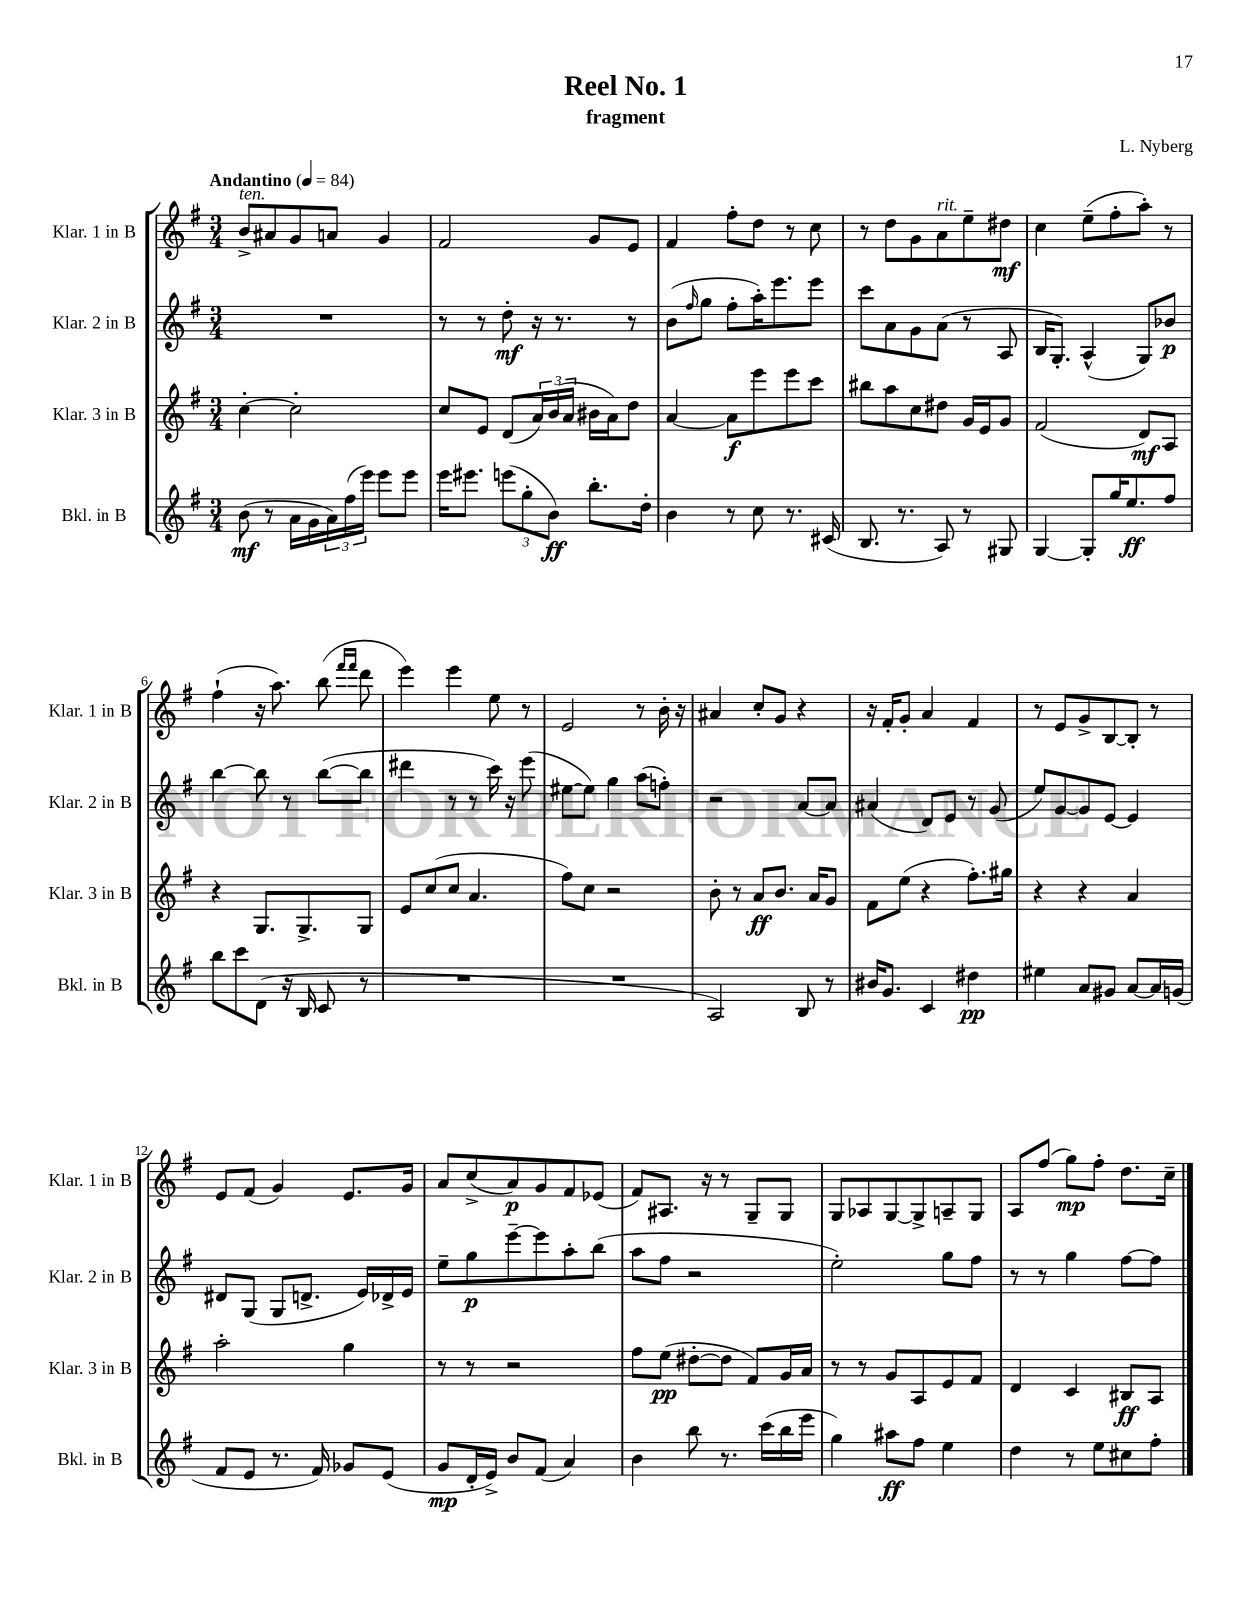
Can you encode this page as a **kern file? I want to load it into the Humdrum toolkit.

**kern	**dynam	**kern	**dynam	**kern	**dynam	**kern	**dynam
*part4	*part4	*part3	*part3	*part2	*part2	*part1	*part1
*staff4	*staff4	*staff3	*staff3	*staff2	*staff2	*staff1	*staff1
*I"Bkl. in B	*	*I"Klar. 3 in B	*	*I"Klar. 2 in B	*	*I"Klar. 1 in B	*
*I'Bkl. in B	*	*I'Klar. 3 in B	*	*I'Klar. 2 in B	*	*I'Klar. 1 in B	*
*clefG2	*	*clefG2	*	*clefG2	*	*clefG2	*
*k[f#]	*	*k[f#]	*	*k[f#]	*	*k[f#]	*
*M3/4	*	*M3/4	*	*M3/4	*	*M3/4	*
*MM84	*	*MM84	*	*MM84	*	*MM84	*
=1	=1	=1	=1	=1	=1	=1	=1
!	!	!	!	!	!	!LO:TX:a:B:t=Andantino	!
!	!	!	!	!	!	!LO:TX:a:i:t=ten.	!
(8b\	mf	[4cc'\	.	2.r	.	8b^/L	.
8r	.	.	.	.	.	8a#X/	.
16a\LL	.	2cc'\]	.	.	.	8g/	.
16g\	.	.	.	.	.	.	.
24a\)	.	.	.	.	.	8an/J	.
(24ff#\	.	.	.	.	.	.	.
24eee\JJ)	.	.	.	.	.	.	.
8eee\L	.	.	.	.	.	4g/	.
8eee\J	.	.	.	.	.	.	.
=2	=2	=2	=2	=2	=2	=2	=2
16eee\KL	.	8cc/L	.	8r	.	2f#/	.
8.eee#X\J	.	.	.	.	.	.	.
.	.	8e/J	.	8r	.	.	.
(12eeen\L	.	(8d/L	.	8dd'\	mf	.	.
12gg'\	.	.	.	.	.	.	.
.	.	24a/L)	.	16r	.	.	.
12b\J)	ff	(24b/	.	.	.	.	.
.	.	.	.	8.r	.	.	.
.	.	24a/JJ	.	.	.	.	.
8.bb'\L	.	16b#X\LL	.	.	.	8g/L	.
.	.	16a\J)	.	.	.	.	.
.	.	8dd\J	.	8r	.	8e/J	.
16dd'\Jk	.	.	.	.	.	.	.
=3	=3	=3	=3	=3	=3	=3	=3
4b\	.	[4a/	.	(8b\L	.	4f#/	.
.	.	.	.	16qqff#/	.	.	.
.	.	.	.	8gg\J	.	.	.
8r	.	8a\L]	f	8ff#'\L	.	8ff#'\L	.
8cc\	.	8eee\	.	16aa'\K)	.	8dd\J	.
.	.	.	.	8.eee\	.	.	.
8.r	.	8eee\	.	.	.	8r	.
.	.	8ccc\J	.	8eee\J	.	8cc\	.
(16c#X/	.	.	.	.	.	.	.
=4	=4	=4	=4	=4	=4	=4	=4
8.B/	.	8bb#X\L	.	8ccc\L	.	8r	.
.	.	8aa\	.	8a\	.	8dd\L	.
8.r	.	.	.	.	.	.	.
.	.	8cc\	.	8g\	.	8g\	.
!	!	!	!	!	!	!LO:TX:a:i:t=rit.	!
8A/)	.	8dd#X\J	.	(8a\J	.	8a\	.
8r	.	16g/LL	.	8r	.	8ee~\	.
.	.	16e/J	.	.	.	.	.
8G#X/	.	8g/J	.	8A/	.	8dd#X\J	mf
=5	=5	=5	=5	=5	=5	=5	=5
[4G/	.	(2f#/	.	16B/KL	.	4cc\	.
.	.	.	.	8.G'/J)	.	.	.
8G'/L]	.	.	.	(4A^^/	.	(8ee~\L	.
16gg/K	.	.	.	.	.	8ff#'\	.
8.ee/	ff	.	.	.	.	.	.
.	.	8d/L)	mf	8G/L)	.	8aa'\J)	.
8ff#/J	.	8A/J	.	8b-X/J	p	8r	.
!!LO:LB:g=z
=6	=6	=6	=6	=6	=6	=6	=6
8bb\L	.	4r	.	[4bb\	.	(4ff#`\	.
8ccc\	.	.	.	.	.	.	.
(8d\J	.	8.G/L	.	8bb\]	.	16r	.
.	.	.	.	.	.	8.aa\)	.
16r	.	.	.	8r	.	.	.
16B/	.	8.G^/	.	.	.	.	.
8c/	.	.	.	([8bb\L	.	(8bb\	.
.	.	.	.	.	.	16qqfff#/LL	.
.	.	.	.	.	.	16qqfff#/JJ	.
8r	.	8G/J	.	8bb\J]	.	8ddd\	.
=7	=7	=7	=7	=7	=7	=7	=7
2.r	.	8e/L	.	4ddd#X\	.	4eee\)	.
.	.	(8cc/	.	.	.	.	.
.	.	8cc/J	.	8r	.	4eee\	.
.	.	4.a/	.	8r	.	.	.
.	.	.	.	16ccc\)	.	8ee\	.
.	.	.	.	16r	.	.	.
.	.	.	.	(8eee\	.	8r	.
=8	=8	=8	=8	=8	=8	=8	=8
2.r	.	8ff#\L)	.	[8ee#X\L	.	2e/	.
.	.	8cc\J	.	8ee#\J])	.	.	.
.	.	2r	.	4gg\	.	.	.
.	.	.	.	(8aa\L	.	8r	.
.	.	.	.	8ffn'\J)	.	16b'\	.
.	.	.	.	.	.	16r	.
=9	=9	=9	=9	=9	=9	=9	=9
2A/)	.	8b'\	.	2r	.	4a#X/	.
.	.	8r	.	.	.	.	.
.	.	8a/L	ff	.	.	8cc'/L	.
.	.	8.b/J	.	.	.	8g/J	.
8B/	.	.	.	[8a/L	.	4r	.
.	.	16a/KL	.	.	.	.	.
8r	.	8g/J	.	8a/J]	.	.	.
=10	=10	=10	=10	=10	=10	=10	=10
16b#X/KL	.	8f#\L	.	(4a#X/	.	16r	.
8.g/J	.	.	.	.	.	16f#'/KL	.
.	.	(8ee\J	.	.	.	8g'/J	.
4c/	.	4r	.	8d/L)	.	4a/	.
.	.	.	.	8e/J	.	.	.
4dd#X\	pp	8.ff#'\L)	.	8r	.	4f#/	.
.	.	.	.	(8g/	.	.	.
.	.	16gg#X\Jk	.	.	.	.	.
=11	=11	=11	=11	=11	=11	=11	=11
4ee#X\	.	4r	.	8ee/L)	.	8r	.
.	.	.	.	[8g/	.	8e/L	.
8a/L	.	4r	.	8g/]	.	8g^/	.
8g#X/J	.	.	.	[8e/J	.	[8B/	.
[8a/L	.	4a/	.	4e/]	.	8B'/J]	.
16a/L]	.	.	.	.	.	8r	.
(16gn/JJ	.	.	.	.	.	.	.
!!LO:LB:g=z
=12	=12	=12	=12	=12	=12	=12	=12
8f#/L	.	2aa'\	.	8d#X/L	.	8e/L	.
8e/J	.	.	.	(8G/J	.	(8f#/J	.
8.r	.	.	.	8G/L	.	4g/)	.
.	.	.	.	8.dn^/J	.	.	.
16f#/)	.	.	.	.	.	.	.
8g-X/L	.	4gg\	.	.	.	8.e/L	.
.	.	.	.	16e/LL)	.	.	.
(8e/J	.	.	.	16d-X^/	.	.	.
.	.	.	.	16e/JJ	.	16g/Jk	.
=13	=13	=13	=13	=13	=13	=13	=13
8g/L	mp	8r	.	8ee~\L	.	8a/L	.
16d'/L	.	8r	.	8gg\	p	(8cc^/	.
16e^/JJ)	.	.	.	.	.	.	.
8b/L	.	2r	.	[8eee~\	.	8a/)	p
(8f#/J	.	.	.	8eee\]	.	8g/	.
4a/)	.	.	.	8aa'\	.	8f#/	.
.	.	.	.	(8bb\J	.	(8e-X/J	.
=14	=14	=14	=14	=14	=14	=14	=14
4b\	.	8ff#\L	.	8aa\L	.	8f#/L)	.
.	.	(8ee\J	pp	8ff#\J	.	8.A#X/J	.
8bb\	.	[8dd#X'\L	.	2r	.	.	.
.	.	.	.	.	.	16r	.
8.r	.	8dd#\J]	.	.	.	8r	.
.	.	8f#/L)	.	.	.	8G~/L	.
(16ccc\LL	.	.	.	.	.	.	.
16bb\	.	16g/L	.	.	.	8G/J	.
16eee\JJ	.	16a/JJ	.	.	.	.	.
=15	=15	=15	=15	=15	=15	=15	=15
4gg\)	.	8r	.	2ee'\)	.	8G/L	.
.	.	8r	.	.	.	8A-X/	.
8aa#X\L	ff	8g/L	.	.	.	[8G/	.
8ff#\J	.	8A/	.	.	.	8G^/]	.
4ee\	.	8e/	.	8gg\L	.	8An~/	.
.	.	8f#/J	.	8ff#\J	.	8G/J	.
=16	=16	=16	=16	=16	=16	=16	=16
4dd\	.	4d/	.	8r	.	8A/L	.
.	.	.	.	8r	.	(8ff#/J	.
8r	.	4c/	.	4gg\	.	8gg\L)	mp
8ee\L	.	.	.	.	.	8ff#'\J	.
8cc#X\	.	8B#X/L	ff	[8ff#\L	.	8.dd\L	.
8ff#'\J	.	8A/J	.	8ff#\J]	.	.	.
.	.	.	.	.	.	16cc~\Jk	.
==	==	==	==	==	==	==	==
*-	*-	*-	*-	*-	*-	*-	*-
